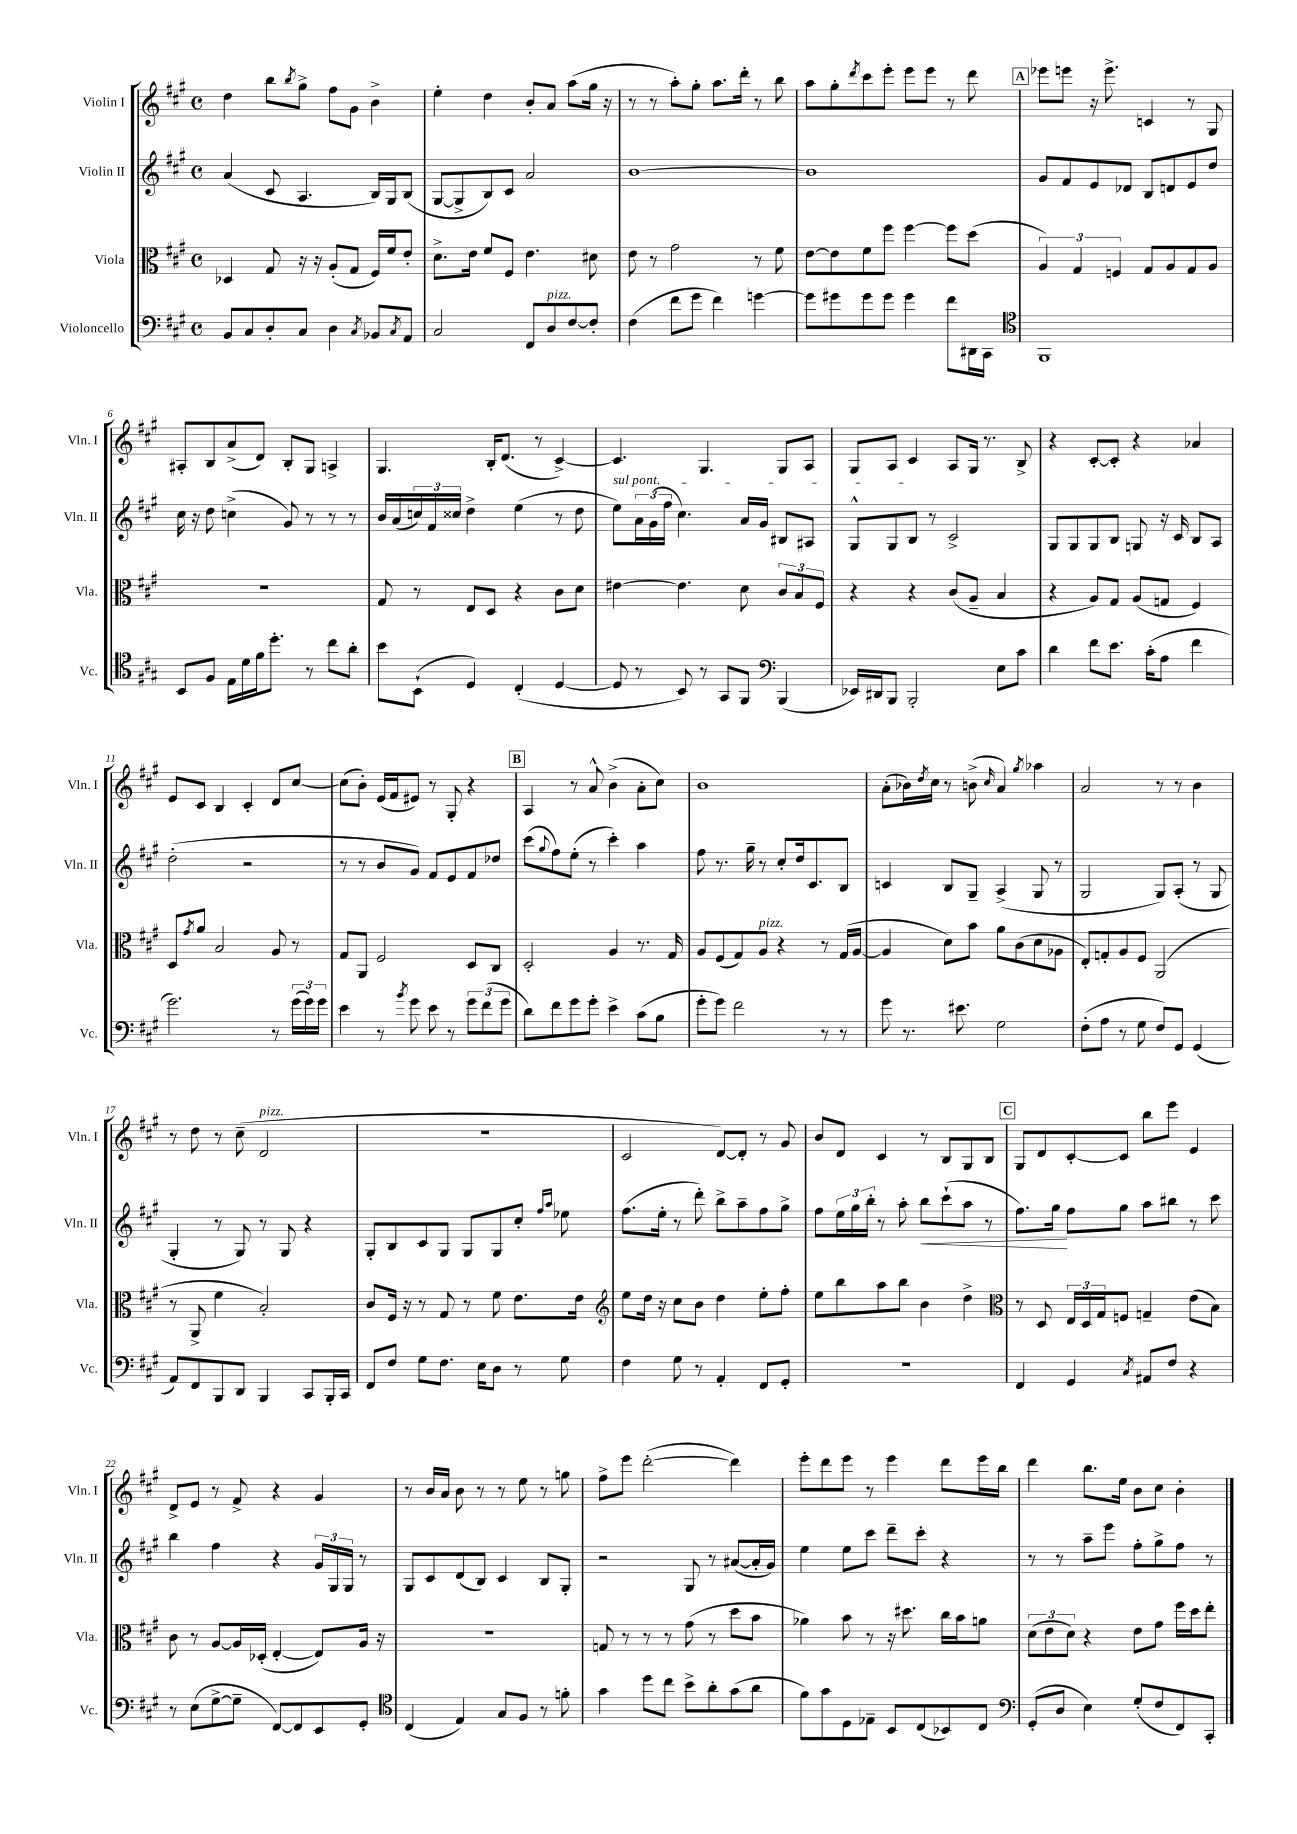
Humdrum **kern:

**kern	**kern	**kern	**kern
*staff4	*staff3	*staff2	*staff1
*clefF4	*clefC3	*clefG2	*clefG2
*k[f#c#g#]	*k[f#c#g#]	*k[f#c#g#]	*k[f#c#g#]
*M4/4	*M4/4	*M4/4	*M4/4
*met(c)	*met(c)	*met(c)	*met(c)
8BB/L	4D-/	(4a/	4dd\
8C#/	.	.	.
8D'/	8G#/	8c#/	8bb\L
.	.	.	8qbb/
8C#/J	16r	4.A/	8gg#^\J
.	16r	.	.
4D\	(8A'/L	.	8ff#\L
.	8G#/J	.	8g#\J
8qC#/	.	.	.
8BB-/L	16F#/LL)	16B/LL)	4b^\
.	16f#/J	16G#/J	.
8qC#/	.	.	.
8AA/J	8e'/J	(8B/J	.
=	=	=	=
2C#/	8.d^\L	[8G#/L	4ee'\
.	.	8G#^/]	.
.	16e\Jk	.	.
.	8f#/L	8B/)	4dd\
.	8F#/J	8c#/J	.
8FF#/L	4.e\	2a/	8b'/L
8D/	.	.	8a/J
[8F#/	.	.	(8aa\L
8F#'/]J	8d#\	.	16gg#\Jk
.	.	.	16r
=	=	=	=
(4F#\	8e\	[1b	8r
.	8r	.	8r
8f#\L	2g#\	.	8aa'\L)
8g#\J	.	.	8gg#'\J
4f#\)	.	.	8.aa\L
.	.	.	16ddd'\Jk
[4g\	8r	.	8r
.	8f#\	.	8bb\
=	=	=	=
8g\]L	[8e\L	1b]	8aa\L
8g#\	8e\]	.	8gg#'\
.	.	.	8qddd/
8g#\	8f#\	.	8ccc#\
8g#\J	8ff#\J	.	8eee'\J
4g#\	[4ff#\	.	8eee\L
.	.	.	8eee\J
8f#\L	8ff#\]L	.	8r
16DD#\L	(8dd\J	.	8ddd\
16CC#\JJ	.	.	.
=	=	=	=
*clefC4	*	*	*
1FF#	6A/)	8g#/L	8eee-\L
.	.	8f#/	8eee\J
.	6G#/	.	.
.	.	8e/	16r
.	.	.	8.eee^\
.	6F/	.	.
.	.	8d-/J	.
.	8G#/L	8B/L	4c/
.	8A/	8d/	.
.	8G#/	8e/	8r
.	8A/J	8dd/J	8G#/
=	=	=	=
8BB/L	1r	16cc#\	8A#'/L
.	.	16r	.
8F#/J	.	8dd\	8B/
16E\LL	.	(4cc^\	(8a^/
16d\	.	.	.
16f#\J	.	.	8d/J)
8.dd'\J	.	.	.
.	.	8g#/)	8B'/L
8r	.	8r	8G#/J
8cc#\L	.	8r	4A^/
8a'\J	.	8r	.
=	=	=	=
8b\L	8G#/	16b/LL	4.G#/
.	.	(16a/	.
(8BB`\J	8r	24cc/)	.
.	.	24f#/	.
.	.	24cc##/JJ	.
4D/)	8E/L	4dd^\	.
.	8D/J	.	16B'/LK
.	.	.	(8.d/J
(4C#'/	4r	(4ee\	.
.	.	.	8r
[4D/	8c#\L	8r	[4c#^/)
.	8d\J	8dd\	.
=	=	=	=
8D/]	[4e#\	8ee\L)	4.c#/]
8r	.	24a\L	.
.	.	(24g#\	.
.	.	24ff#\JJ	.
8BB/)	4.e#\]	4.cc#\)	.
8r	.	.	4.G#/
8GG#/L	.	.	.
8FF#/J	8d\	16a/LL	.
.	.	16g#/JJ	.
*clefF4	*	*	*
(4BBB/	12c#/L	8B#/L	8G#/L
.	12B/	.	.
.	.	8A#/J	8A/J
.	12F#/J	.	.
=	=	=	=
16EE-/LL)	4r	8G#^^/L	8G#/L
16DD#/J	.	.	.
8BBB/J	.	8G#/	8A/J
2BBB'/	4r	8B/J	4c#/
.	.	8r	.
.	(8c#/L	2c#^/	8A/L
.	8A~/J	.	16G#/Jk
.	.	.	8.r
8E\L	4B/	.	.
8c#\J	.	.	8B^/
=	=	=	=
4d\	4r	8G#/L	4r
.	.	8G#/	.
8f#\L	8A/L)	8G#/	[8c#'/L
8.e\J	8G#/J	8B/J	8c#'/]J
.	(8A/L	8G/	4r
(16c#'\LK	.	.	.
8A\J	8G/J	16r	.
.	.	16c#/	.
4f#\	4F#/)	8B/L	4a-/
.	.	8A/J	.
=	=	=	=
2.g#\)	8D/L	(2dd'\	8e/L
.	8qg#/	.	.
.	8a/J	.	8c#/J
.	2B/	.	4B/
.	.	2r	4c#'/
8r	8A/	.	8d/L
(24g#\LL	8r	.	[8cc#/J
24g#\)	.	.	.
24g#\JJ	.	.	.
=	=	=	=
4e\	8G#/L	8r	(8cc#\]L
.	8AA/J	8r	8b'\J)
8r	2F#/	8b/L	(16e/LL
.	.	.	16f#/J
8qb/	.	.	.
8g#\	.	8g#/J)	8e#/J)
8e\	.	8f#/L	8r
8r	.	8e/	8G#'/
12g#\L	8D/L	8f#/	4r
(12f#\	.	.	.
.	8C#/J	8dd-/J	.
12g#\J	.	.	.
=	=	=	=
8d\L)	2D'/	(8ccc#\L	4A/
.	.	8qqgg#/	.
8f#\	.	8ff#\)	.
8g#\	.	(8ee'\J	8r
8g#'\J	.	8r	8a^^/
4e^\	4A/	4ccc#'\)	(4b^\
(8c#\L	8.r	4aa\	8a'\L
8B\J	.	.	8cc#\J)
.	16G#/	.	.
=	=	=	=
8g#'\L	8A/L	8ff#\	1b
8g#\J)	(8F#/	8.r	.
2f#\	8G#/)	.	.
.	.	16gg#~\	.
.	8A/J	8r	.
.	4r	8cc#'/L	.
.	.	16dd/k	.
.	.	8.c#/	.
8r	8r	.	.
8r	(16G#/LL	8B/J	.
.	[16A/JJ	.	.
=	=	=	=
8g#\	4A/]	4c/	(8a'\L
8.r	.	.	16b-\L)
.	.	.	8qdd/
.	.	.	16cc#\JJ
.	8d\L)	8B/L	8r
8.e#\	.	.	.
.	8b\J	8G#~/J	(8b^\
.	.	.	16qqcc#/
2G#\	8a\L	(4A^/	4a/)
.	(8c#\	.	.
.	.	.	8qgg#/
.	8d\	8G#/	4aa-\
.	8A-\J	8r	.
=	=	=	=
(8F#'\L	8E'/L)	2G#/	2a/
8A\J	8G'/	.	.
8r	8A/	.	.
8G#\	8F#/J	.	.
8F#/L)	(2AA/	8G#/L)	8r
8GG#/J	.	(8A'/J	8r
(4GG#/	.	8r	4b\
.	.	8G#/	.
=	=	=	=
8AA/L)	8r	4G#'/	8r
8FF#/	8AA^/	.	8dd\
8BBB/	4f#\	8r	8r
8DD/J	.	8G#/)	(8cc#~\
4BBB/	2B'/)	8r	2d/
.	.	8G#/	.
8CC#/L	.	4r	.
16BBB'/L	.	.	.
16CC#/JJ	.	.	.
=	=	=	=
8FF#/L	8c#/L	8G#'/L	1r
8F#/J	16F#/Jk	8B/	.
.	16r	.	.
8G#\L	8r	8c#/	.
8.F#\J	8G#/	8G#/J	.
.	8r	8G#/L	.
16E\LK	.	.	.
8D\J	8f#\	8G#/	.
8r	8.e\L	8cc#'/J	.
.	.	16qqff#/LL	.
.	.	16qqaa/JJ	.
8G#\	.	8ee-\	.
.	16e\Jk	.	.
=	=	=	=
*	*clefG2	*	*
4F#\	8ee\L	(8.ff#\L	2c#/
.	16dd\Jk	.	.
.	16r	16ee'\Jk	.
8G#\	8cc#\L	8r	.
8r	8b\J	8ddd'\)	.
4AA'/	4dd\	8bb^\L	[8d/L)
.	.	8aa~\	8d'/]J
8FF#/L	8ee'\L	8ff#\	8r
8GG#'/J	8ff#'\J	8gg#^\J	8g#/
=	=	=	=
1r	8ee\L	8ff#\L	8b/L
.	8bb\	24ee\L	8d/J
.	.	24gg#\	.
.	.	24bb'\JJ	.
.	8aa\	8r	4c#/
.	8bb\J	8aa'\	.
.	4b\	8bb\L	8r
.	.	(8ccc#`\	8B/L
.	4dd^\	8aa\J	8G#/
.	.	8r	8B/J
=	=	=	=
*	*clefC3	*	*
4FF#/	8r	8.ff#\L)	8G#/L
.	8D/	.	8d/
.	.	16gg#\Jk	.
4GG#/	24E/LL	8ff#\L	[8c#'/
.	24D/	.	.
.	24G#/J	.	.
.	8F/J	8gg#\J	8c#/]J
8qC#/	.	.	.
8AA#/L	4G~/	8aa\L	8bb\L
8F#/J	.	8bb#\J	8eee\J
4r	(8e\L	8r	4e/
.	8B\J)	8ccc#\	.
=	=	=	=
8r	8c#\	4bb\	8d^/L
(8E\L	8r	.	8e/J
[8G#^\	[8A/L	4ff#\	8r
8G#~\]J	16A/]L	.	8f#^/
.	(16D-'/JJ	.	.
[8FF#/L)	[4E'/	4r	4r
8FF#/]	.	.	.
8EE/	8E/]L)	24g#/LL	4g#/
.	.	24G#/	.
.	.	24G#/JJ	.
8GG#'/J	16A/Jk	8r	.
.	16r	.	.
=	=	=	=
*clefC4	*	*	*
(4C#/	1r	8G#/L	8r
.	.	8c#/	16b/LL
.	.	.	16a/JJ
4E/)	.	(8d/	8b\
.	.	8B/J)	8r
8G#/L	.	4c#/	8r
8F#/J	.	.	8ee\
8r	.	8B/L	8r
8f'\	.	8G#'/J	8gg\
=	=	=	=
4g#\	8G/	2r	8ff#^\L
.	8r	.	8eee\J
8dd\L	8r	.	([2ddd'\
8cc#\J	8r	.	.
8b^\L	(8g#\	8G#/	.
8a'\	8r	8r	.
(8g#\	8dd\L	([8a#/L	4ddd\])
8a\J	8b\J	16a#'/]L	.
.	.	16g#/JJ)	.
=	=	=	=
8f#\L)	4a-\)	4ee\	8eee'\L
8g#\	.	.	8ddd\
8D\	8b\	8ee\L	8eee\J
8E-~\J	8r	8ccc#\J	8r
8BB/L	16r	8ddd~\L	4eee\
.	8.dd#\	.	.
(8C#/	.	8ccc#'\J	.
8BB-/)	16cc#\LL	4r	8ddd\L
.	16b\J	.	.
8C#/J	8a\J	.	16eee\L
.	.	.	16bb\JJ
=	=	=	=
*clefF4	*	*	*
(8GG#'/L	(12d\L	8r	4ddd\
.	12e\	.	.
8D/J	.	8r	.
.	12d\J)	.	.
4E\)	4r	8aa~\L	8.bb\L
.	.	8eee\J	.
.	.	.	16ee\Jk
(8G#'/L	8e\L	8ff#'\L	8b\L
8F#/	8g#\J	8gg#^\	8cc#\J
8FF#/)	16ff#\LL	8ff#\J	4b'\
.	16dd\J	.	.
8CC#'/J	8ee'\J	8r	.
==	==	==	==
*-	*-	*-	*-
